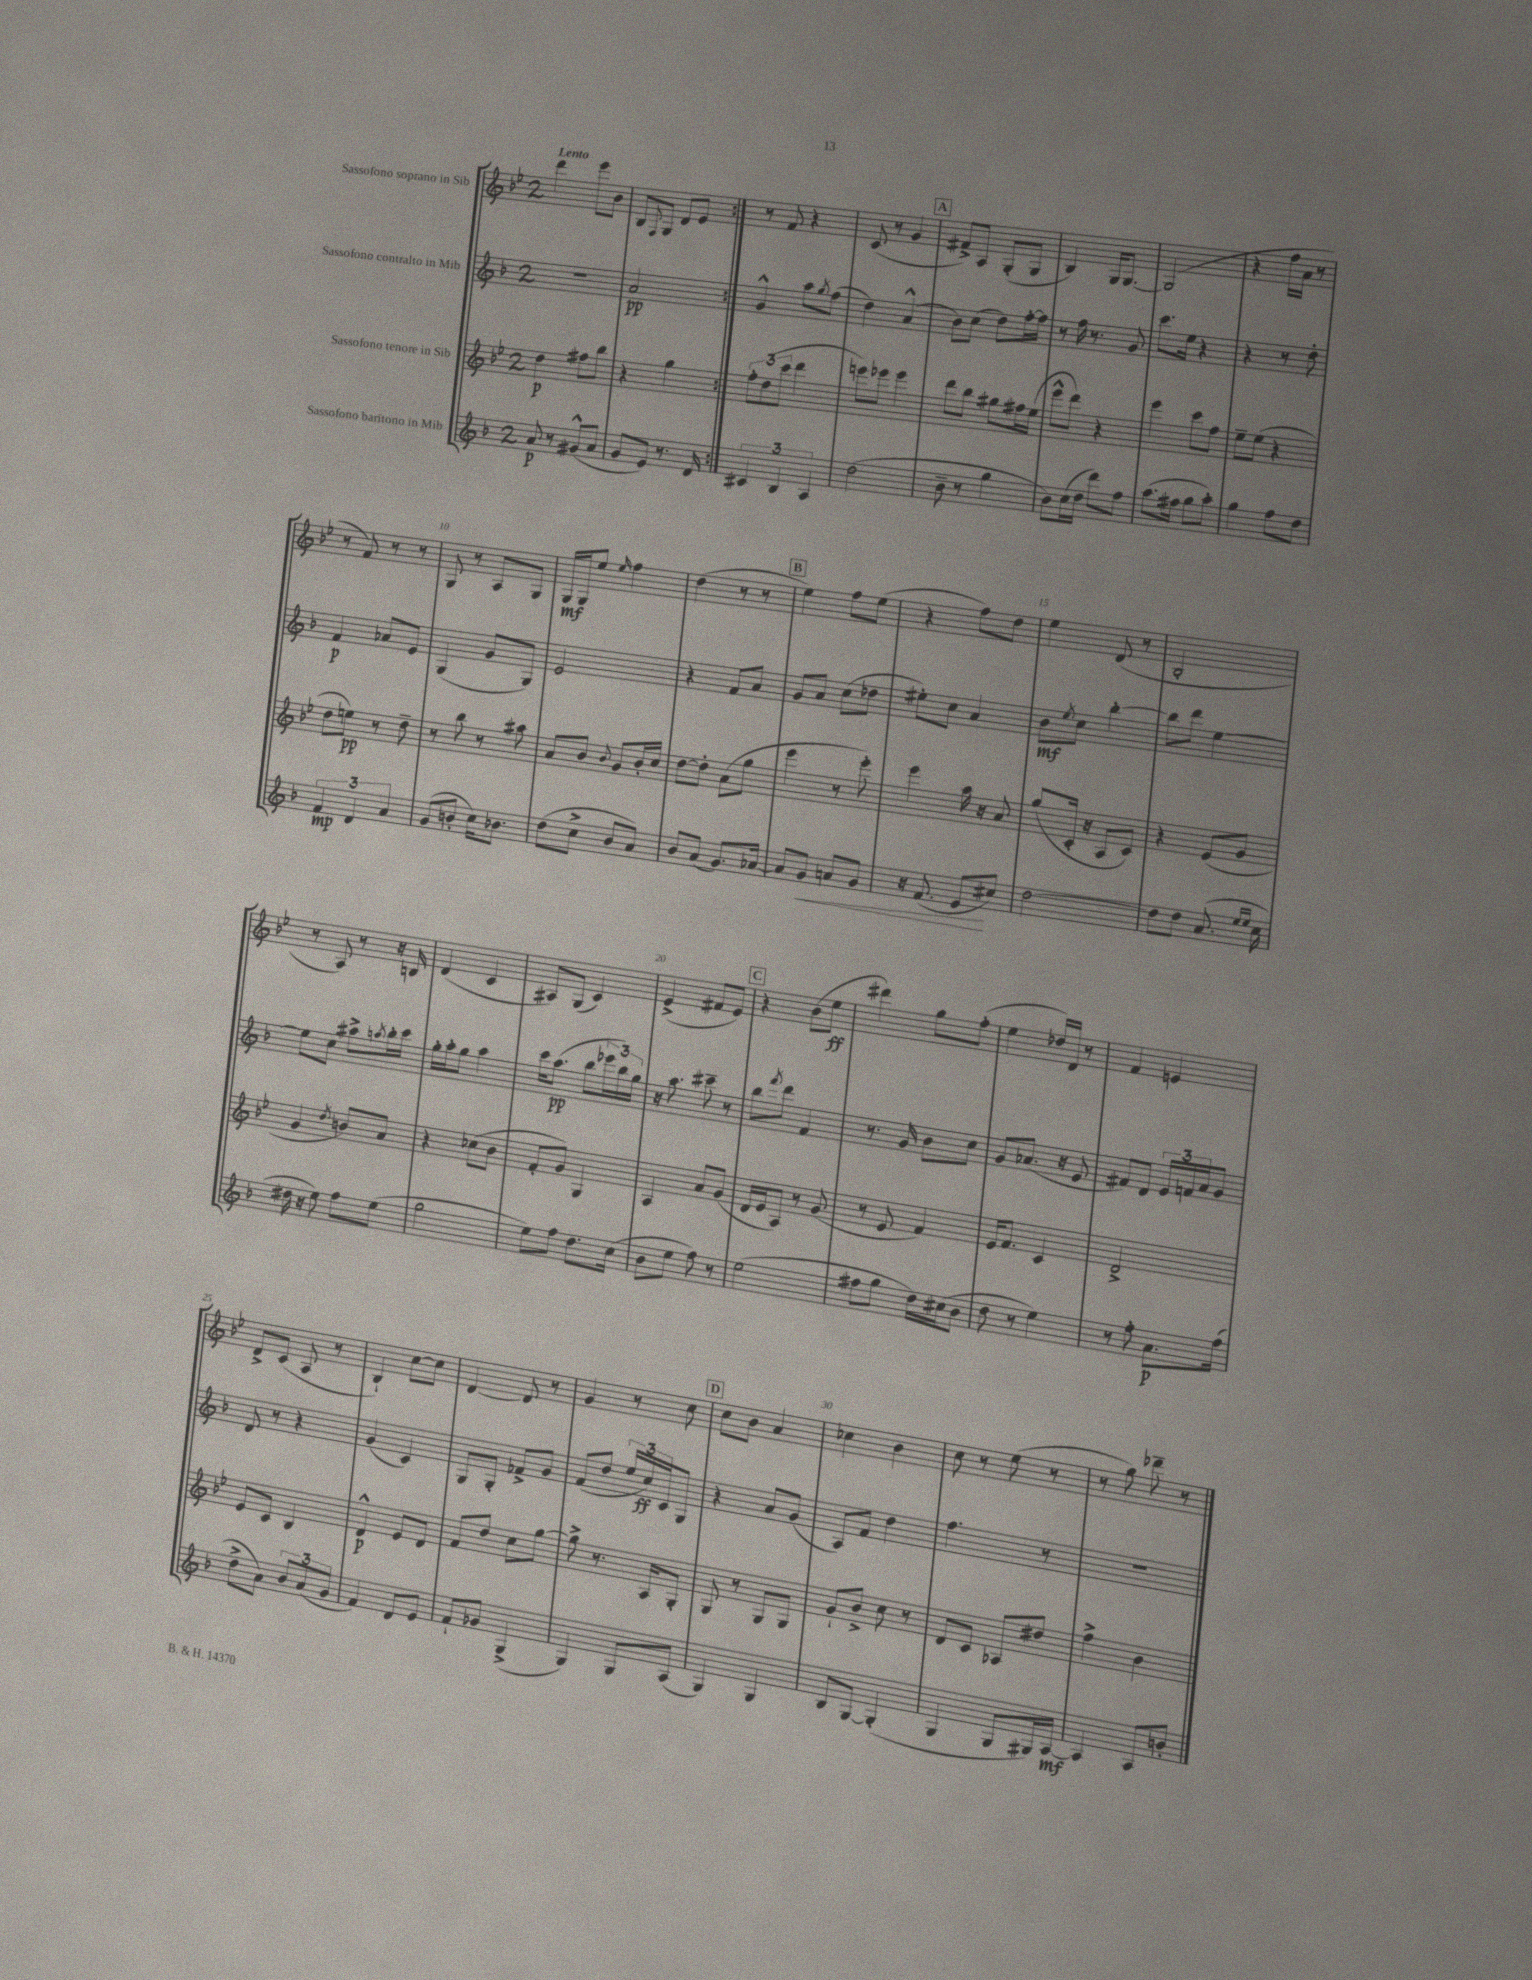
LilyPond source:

<<
\new StaffGroup <<
\new Staff = "s0" \with { instrumentName = "Sassofono soprano in Sib" } {
    \clef treble \key bes \major \once \override Staff.TimeSignature.style = #'single-digit \time 2/4 \tempo "Lento"
    \repeat volta 2 { d'''4 ees'''8 bes'8 |
    bes8 \appoggiatura { f8 } g8 d'8 ees'8 | }
    r8 f'8 r4 |
    c'8( r8 g'4 |
    \mark \markup { \box "A" } fis'8->) a8 g8-.( g8 |
    bes4) g16 g8.~ |
    g2( |
    r4 f''16 a'16 r8 |
    r8 f'8) r8 r8 |
    g8 r8 a8 g8 |
    g16\mf g16 ees''8 \grace { ees''16 } f''4 |
    d''4( r8 r8 |
    \mark \markup { \box "B" } ees''4) f''8 ees''8( |
    r4 f''8) d''8 |
    ees''4 d'8( r8 |
    bes2-. |
    r8 a8) r8 r16 b16 |
    d'4( c'4 |
    ais8) g8( c'4) |
    ees'4->( fis'8 ees'8) |
    \mark \markup { \box "C" } r4 bes'8( ees''8\ff |
    dis'''4) g''8 f''8-.( |
    ees''4 des''16) d'16 r8 |
    f'4 e'4 |
    d'8-> c'8( a8 r8 |
    bes4-!) c''8~ c''8 |
    d'4~ d'8 r8 |
    g'4 r8 c''8 |
    \mark \markup { \box "D" } c''8 bes'8 a'4 |
    ces''4 bes'4 |
    c''8 r8 ees''8( r8 |
    r8 g''8) des'''8-- r8 \bar "|." |
}
\new Staff = "s1" \with { instrumentName = "Sassofono contralto in Mib" } {
    \clef treble \key f \major \once \override Staff.TimeSignature.style = #'single-digit \time 2/4
    \repeat volta 2 { R2 |
    a'2\pp | }
    g'4-^ a''8 \acciaccatura { g''8 } f''8( |
    d''4) a'4-^( |
    \mark \markup { \box "A" } bes'8) c''8( d''8) f''16~-. f''16 |
    r8 f''16 r8. g'8 |
    c'''8. e''16 r4 |
    r4 r8 d''8-. |
    f'4\p aes'8 e'8 |
    g4( g'8 g8) |
    e'2 |
    r4 f'8 a'8 |
    \mark \markup { \box "B" } g'8 a'8 c''8( des''8 |
    eis''8-.) c''8 a'4 |
    bes'8\mf \acciaccatura { e''8 } c''8 bes''4~-. |
    bes''8 d'''8 e''4~ |
    e''8 c''8 ais''8-> \acciaccatura { a''8 } bes''16-. c'''16 |
    g''16-. a''16-. g''8 a''4 |
    c'''16 a''8.\pp( bes''8 \tuplet 3/2 { ees'''16 bes''16) g''16 } |
    r16 a''8. cis'''8-- r8 |
    \mark \markup { \box "C" } bes''8 \acciaccatura { f'''8 } d'''8 f'4 |
    r8. g'16 bes'8 c''8 |
    g'8 aes'8.( r16 e'8 |
    fis'8) d'8 \tuplet 3/2 { e'16 f'16 a'16 } g'8 |
    d'8 r8 r4 |
    g'4( c'4) |
    g8 g8-. fes'8-> g'8 |
    f'8( d''8 \tuplet 3/2 { e''16 c''16\ff) c'16 } g8 |
    \mark \markup { \box "D" } r4 a'8 g'8( |
    a8) f'8 d''4 |
    f''4. r8 |
    R2 \bar "|." |
}
\new Staff = "s2" \with { instrumentName = "Sassofono tenore in Sib" } {
    \clef treble \key bes \major \once \override Staff.TimeSignature.style = #'single-digit \time 2/4
    \repeat volta 2 { d''4\p fis''8 bes''8 |
    r4 g''4 | }
    \tuplet 3/2 { f''8-. d''8( c'''8 } d'''4 |
    e'''8) ees'''8 ees'''4 |
    \mark \markup { \box "A" } d'''8 bes''8 gis''8 fis''16 ees''16( |
    ees'''8-^ d'''8) r4 |
    ees'''4 c'''8 f''8 |
    ees''8-- ees''8( r4 |
    d''8 e''8\pp) r8 d''8-- |
    r8 bes''8 r8 ais''8 |
    a'8 bes'8 \appoggiatura { bes'8 } g'8 bes'16-. c''16 |
    d''8~ d''8-. a'8( g''8 |
    \mark \markup { \box "B" } ees'''4 r8 ees'''8-.) |
    ees'''4 a''16 r16 a'8 |
    g''8( c'16-. r16 a8 c'8) |
    r4 ees'8( g'8 |
    g'4 \acciaccatura { d''8 } b'8) a'8 |
    r4 ces''8( bes'8 |
    f'8-. g'8) g4 |
    a4 a'8 g'8( |
    \mark \markup { \box "C" } d'16 ees'16 a8) r8 g'8( |
    r8 ees'8 f'4) |
    ees'16 f'8. c'4 |
    d'2-> |
    ees'8 c'8 bes4 |
    d'4-^\p ees'8 d'8 |
    f'8 d''8 c''8 g''8~ |
    g''8-> r8. a16 g8-. |
    \mark \markup { \box "D" } g8 r8 g8 g8 |
    g'8-! bes'8-> c''8 r8 |
    d'8 c'8 aes8 dis''8 |
    f''4-> bes'4 \bar "|." |
}
\new Staff = "s3" \with { instrumentName = "Sassofono baritono in Mib" } {
    \clef treble \key f \major \once \override Staff.TimeSignature.style = #'single-digit \time 2/4
    \repeat volta 2 { a'8\p r8 gis'8-^( a'8 |
    g'8 e'8) r8. d'16 | }
    \tuplet 3/2 { cis'4 bes4 a4 } |
    d''2( |
    \mark \markup { \box "A" } bes'8-- r8 g''4 |
    bes'8) c''16( d''16 d'''8) f''8 |
    a''8.( fis''16 g''8 a''8-.) |
    g''4 f''8 d''8 |
    \tuplet 3/2 { f'4\mp d'4 a'4 } |
    g'8( b'8-. c''16) bes'8. |
    d''8( c''8-> bes'8 a'8) |
    bes'8 a'8( g'8.) aes'16~ |
    \mark \markup { \box "B" } aes'8 g'8\< a'8 g'8 |
    r16 f'8.( e'8\! cis''8) |
    d''2~ |
    d''8 d''8 a'8.( \grace { e''16 e''16 } c''16 |
    dis''16 r16 e''8) f''8 e''8( |
    g''2 |
    e''8) f''8 d''8. c''16( |
    bes'8 e''8 f''8) r8 |
    \mark \markup { \box "C" } e''2( |
    fis''8 g''8 d''16) cis''16( bes'8 |
    d''8 r8 e''4) |
    r8 f''8-. a'8.\p f''16( |
    d''8-> a'8) \tuplet 3/2 { bes'8 a'8( g'8 } |
    f'4) d'8 e'8 |
    f'8-! ges'8 g4->( |
    g4) g8 a8( |
    \mark \markup { \box "D" } g4) g4 |
    bes8 g8~ g4-.( |
    g4 g8 gis16) a16~\mf |
    a4 a8 b'8-. \bar "|." |
}
>>
>>
\layout { \context { \Score \override BarNumber.break-visibility = ##(#f #t #t) barNumberVisibility = #(every-nth-bar-number-visible 5) } }
